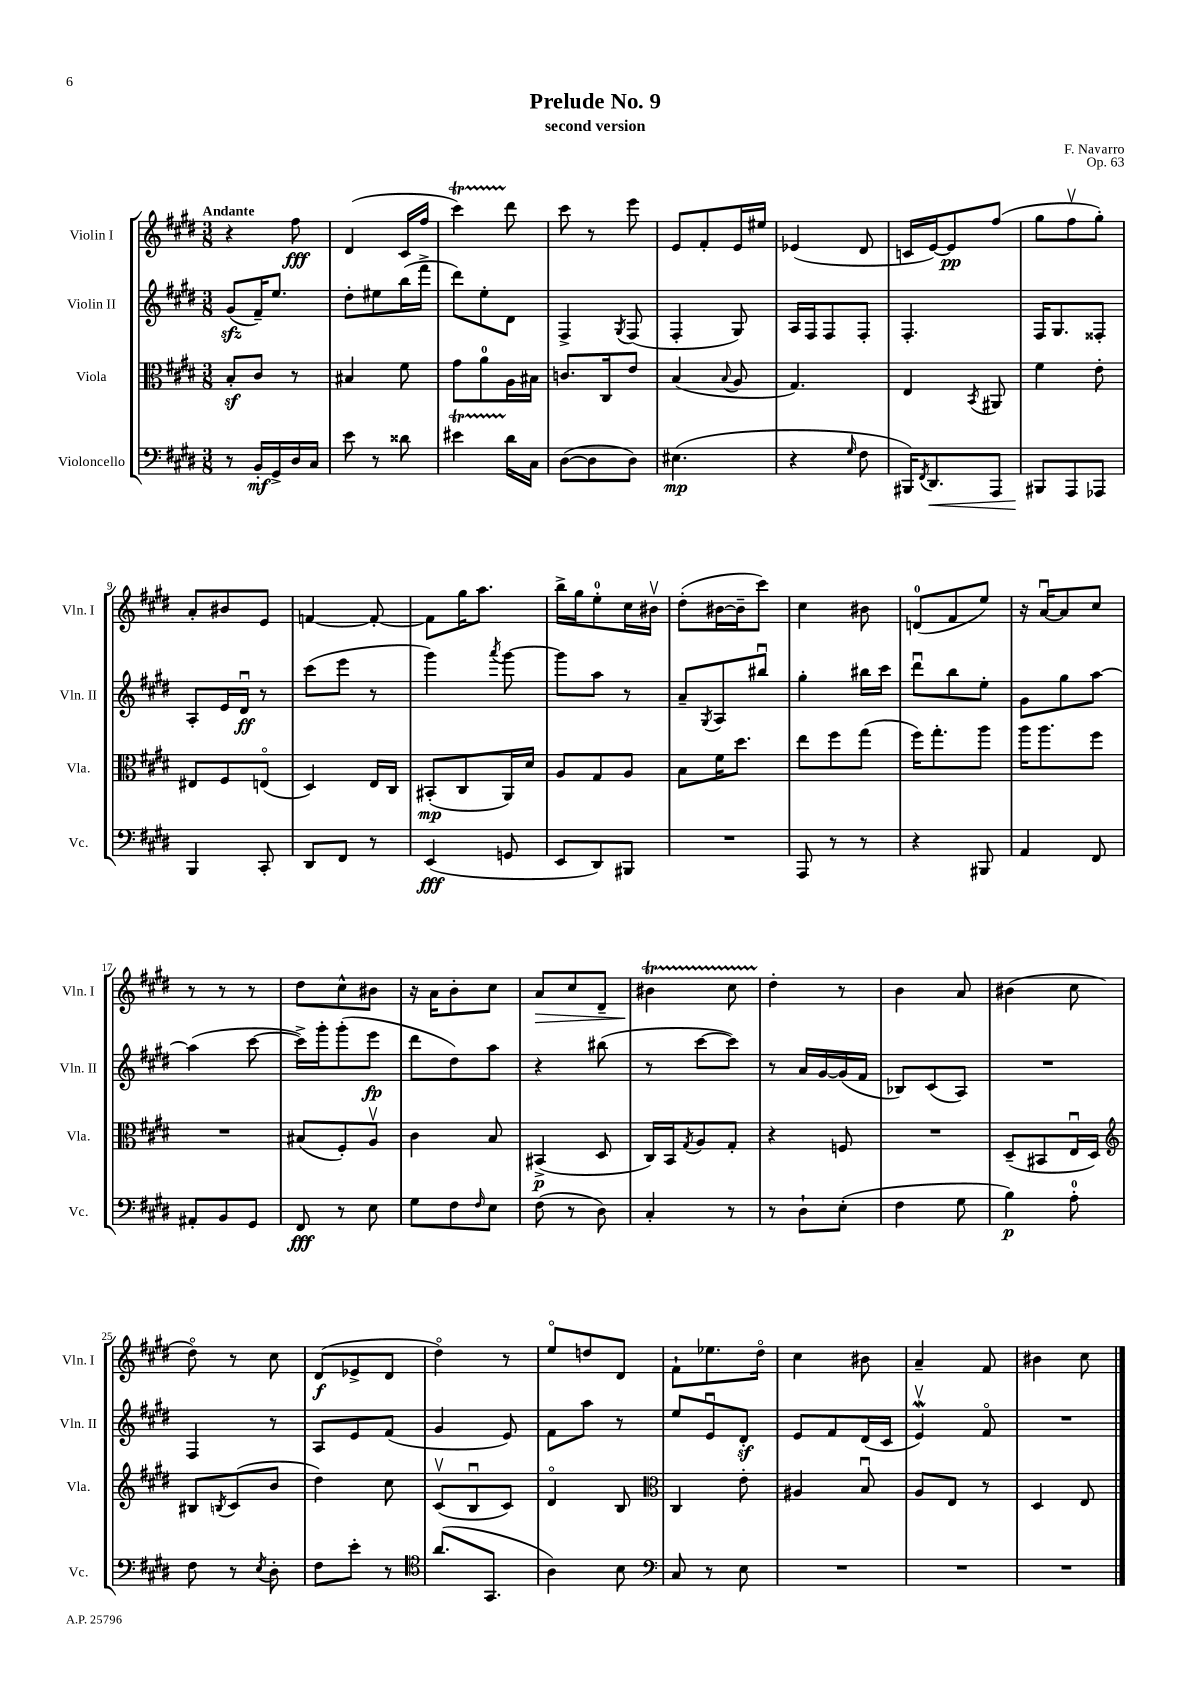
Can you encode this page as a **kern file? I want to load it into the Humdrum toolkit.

**kern	**dynam	**kern	**dynam	**kern	**dynam	**kern	**dynam
*part4	*part4	*part3	*part3	*part2	*part2	*part1	*part1
*staff4	*staff4	*staff3	*staff3	*staff2	*staff2	*staff1	*staff1
*I"Violoncello	*	*I"Viola	*	*I"Violin II	*	*I"Violin I	*
*I'Vc.	*	*I'Vla.	*	*I'Vln. II	*	*I'Vln. I	*
*clefF4	*	*clefC3	*	*clefG2	*	*clefG2	*
*k[f#c#g#d#]	*	*k[f#c#g#d#]	*	*k[f#c#g#d#]	*	*k[f#c#g#d#]	*
*M3/8	*	*M3/8	*	*M3/8	*	*M3/8	*
=1	=1	=1	=1	=1	=1	=1	=1
!	!	!	!	!	!	!LO:TX:a:B:t=Andante	!
8r	.	8Bz'/L	.	(8g#zz/L	.	4r	.
16BB'/LL	mf	8c#/J	.	16f#~/K)	.	.	.
16GG#^/	.	.	.	8.ee/J	.	.	.
16D#/	.	8r	.	.	.	8ff#\	fff
16C#/JJ	.	.	.	.	.	.	.
=2	=2	=2	=2	=2	=2	=2	=2
8e\	.	4B#X/	.	8dd#'\L	.	(4d#/	.
8r	.	.	.	8ee#X\	.	.	.
8d##X\	.	8f#\	.	(16bb\L	.	16c#/LL	.
.	.	.	.	16fff#^\JJ	.	16ff#/JJ	.
=3	=3	=3	=3	=3	=3	=3	=3
4e#Xt\	.	8g#\L	.	8ddd#\L)	.	4ccc#T\)	.
.	.	8a\	.	8ee'\	.	.	.
16d#\LL	.	16A\L	.	8d#\J	.	8ddd#\	.
16C#\JJ	.	16B#X\JJ	.	.	.	.	.
=4	=4	=4	=4	=4	=4	=4	=4
([8D#\L	.	8.cn/L	.	4F#^/	.	8ccc#\	.
8D#\]	.	.	.	.	.	8r	.
.	.	16C#/k	.	.	.	.	.
.	.	.	.	8qG#/	.	.	.
8D#\J)	.	8e/J	.	(8F#/	.	8eee\	.
=5	=5	=5	=5	=5	=5	=5	=5
(4.E#X\	mp	(4B/	.	4F#'/	.	8e/L	.
.	.	.	.	.	.	8f#'/	.
.	.	8qqB/	.	.	.	.	.
.	.	8A/	.	8G#/)	.	16e/L	.
.	.	.	.	.	.	16ee#X/JJ	.
=6	=6	=6	=6	=6	=6	=6	=6
4r	.	4.G#/)	.	16A/LL	.	(4e-X/	.
.	.	.	.	16F#/J	.	.	.
.	.	.	.	8F#/	.	.	.
16qqG#/	.	.	.	.	.	.	.
8F#\	.	.	.	8F#'/J	.	8d#/	.
=7	=7	=7	=7	=7	=7	=7	=7
16BBB#X/KL)	.	4E/	.	4.F#'/	.	16cn/LL	.
8qFF#/	.	.	.	.	.	.	.
!	!LO:HP:b	!	!	!	!	!	!
8.DD#/	<	.	.	.	.	[16e/J)	.
.	.	.	.	.	.	8e/]	pp
.	.	8qBB/	.	.	.	.	.
8AAA/J	.	8AA#X/	.	.	.	(8ff#/J	.
=8	=8	=8	=8	=8	=8	=8	=8
8BBB#X/L	.	4f#\	.	16F#/KL	.	8gg#\L	.
.	.	.	.	8.G#/	.	.	.
8AAA/	[	.	.	.	.	8ff#v\	.
8AAA-X/J	.	8e'\	.	8F##X'/J	.	8gg#'\J)	.
!!LO:LB:g=z
=9	=9	=9	=9	=9	=9	=9	=9
4BBB/	.	8E#X/L	.	8A'/L	.	8a'/L	.
.	.	8F#/	.	16e/L	.	8b#X/	.
.	.	.	.	16d#u/JJ	ff	.	.
8CC#'/	.	(8En/J	.	8r	.	8e/J	.
=10	=10	=10	=10	=10	=10	=10	=10
8DD#/L	.	4D#/)	.	(8ccc#\L	.	[4fn/	.
8FF#/J	.	.	.	8eee\J	.	.	.
8r	.	16E/LL	.	8r	.	8f'/_	.
.	.	16C#/JJ	.	.	.	.	.
=11	=11	=11	=11	=11	=11	=11	=11
(4EE/	fff	(8BB#X'/L	mp	4ggg#\)	.	8f\L]	.
.	.	8C#/	.	.	.	16gg#\K	.
.	.	.	.	.	.	8.aa\J	.
.	.	.	.	8qaaa/	.	.	.
8GGn/	.	16AA/L)	.	[8ggg#\	.	.	.
.	.	16d#/JJ	.	.	.	.	.
=12	=12	=12	=12	=12	=12	=12	=12
8EE/L	.	8A/L	.	8ggg#\L]	.	16bb^\LL	.
.	.	.	.	.	.	16gg#\J	.
8DD#/)	.	8G#/	.	8aa\J	.	8ee'\	.
8BBB#X/J	.	8A/J	.	8r	.	16cc#\L	.
.	.	.	.	.	.	16b#Xv\JJ	.
=13	=13	=13	=13	=13	=13	=13	=13
4.r	.	8B\L	.	8a~/L	.	(8dd#'\L	.
.	.	.	.	8qG#/	.	.	.
.	.	16f#\K	.	8A/	.	[16b#X\L	.
.	.	8.dd#\J	.	.	.	16b#~\J]	.
.	.	.	.	8bb#Xu/J	.	8ccc#\J)	.
=14	=14	=14	=14	=14	=14	=14	=14
8AAA/	.	8ee\L	.	4gg#'\	.	4cc#\	.
8r	.	8ff#\	.	.	.	.	.
8r	.	(8gg#\J	.	16bb#X\LL	.	8b#X\	.
.	.	.	.	16ccc#\JJ	.	.	.
=15	=15	=15	=15	=15	=15	=15	=15
4r	.	16ff#\KL)	.	8ddd#u\L	.	(8dn/L	.
.	.	8.gg#'\	.	.	.	.	.
.	.	.	.	8bb\	.	8f#/	.
8BBB#X/	.	8aa\J	.	8ee'\J	.	8ee/J)	.
=16	=16	=16	=16	=16	=16	=16	=16
4AA/	.	16aa\KL	.	8g#\L	.	16r	.
.	.	8.aa\	.	.	.	[16au/KL	.
.	.	.	.	8gg#\	.	8a/]	.
8FF#/	.	8ff#\J	.	[8aa\J	.	8cc#/J	.
!!LO:LB:g=z
=17	=17	=17	=17	=17	=17	=17	=17
8AA#X'/L	.	4.r	.	(4aa\]	.	8r	.
8BB/	.	.	.	.	.	8r	.
8GG#/J	.	.	.	[8ccc#\	.	8r	.
=18	=18	=18	=18	=18	=18	=18	=18
8FF#/	fff	(8B#X/L	.	16ccc#^\LL])	.	8dd#\L	.
.	.	.	.	16ggg#'\J	.	.	.
8r	.	8F#'/)	.	(8ggg#'\	.	8cc#^^\	.
8E\	.	8Av/J	.	8eee\J	fp	8b#X\J	.
=19	=19	=19	=19	=19	=19	=19	=19
8G#\L	.	4c#\	.	8ddd#\L	.	16r	.
.	.	.	.	.	.	16a\KL	.
8F#\	.	.	.	8dd#\)	.	8b'\	.
16qqF#/	.	.	.	.	.	.	.
8E\J	.	8B/	.	8aa\J	.	8cc#\J	.
=20	=20	=20	=20	=20	=20	=20	=20
!	!	!	!	!	!	!	!LO:HP:b
(8F#\	.	(4BB#X^/	p	4r	.	8a/L	>
8r	.	.	.	.	.	8cc#/	.
8D#\)	.	8D#/	.	(8bb#X\	.	8d#~/J	.
=21	=21	=21	=21	=21	=21	=21	=21
4C#'/	.	16C#/LL)	.	8r	.	4b#Xt\	.
.	.	16BB/J	.	.	.	.	.
.	.	8qG#/	.	.	.	.	.
.	.	8A/	.	[8ccc#\L	.	.	.
8r	.	8G#'/J	.	8ccc#\J])	.	8cc#TTT\	]
=22	=22	=22	=22	=22	=22	=22	=22
8r	.	4r	.	8r	.	4dd#'\	.
8D#`\L	.	.	.	16a/LL	.	.	.
.	.	.	.	[16g#/	.	.	.
(8E'\J	.	8Fn/	.	(16g#/]	.	8r	.
.	.	.	.	16f#/JJ	.	.	.
=23	=23	=23	=23	=23	=23	=23	=23
4F#\	.	4.r	.	8B-X/L)	.	4b\	.
.	.	.	.	(8c#/	.	.	.
8G#\	.	.	.	8A/J)	.	8a/	.
=24	=24	=24	=24	=24	=24	=24	=24
4B\)	p	(8D#~/L	.	4.r	.	(4b#X\	.
.	.	8BB#X/	.	.	.	.	.
8A'\	.	16Eu/L	.	.	.	8cc#\	.
.	.	16D#/JJ)	.	.	.	.	.
!!LO:LB:g=z
=25	=25	=25	=25	=25	=25	=25	=25
*	*	*clefG2	*	*	*	*	*
8F#\	.	8B#X/L	.	4F#/	.	8dd#\)	.
.	.	8qBn/	.	.	.	.	.
8r	.	(8c#/	.	.	.	8r	.
8qE/	.	.	.	.	.	.	.
8D#'\	.	8b/J	.	8r	.	8cc#\	.
=26	=26	=26	=26	=26	=26	=26	=26
8F#\L	.	4dd#\)	.	8A/L	.	(8d#/L	f
8e'\J	.	.	.	8e/	.	8e-X^/	.
8r	.	8cc#\	.	(8f#/J	.	8d#/J	.
=27	=27	=27	=27	=27	=27	=27	=27
*clefC4	*	*	*	*	*	*	*
(8.a/L	.	(8c#v/L	.	4g#/	.	4dd#\)	.
.	.	8Bu/	.	.	.	.	.
8.GG#/J	.	.	.	.	.	.	.
.	.	8c#/J)	.	8e/)	.	8r	.
=28	=28	=28	=28	=28	=28	=28	=28
4A\)	.	4d#/	.	8f#\L	.	8ee/L	.
.	.	.	.	8aa\J	.	8ddn/	.
8B\	.	8B/	.	8r	.	8d#/J	.
=29	=29	=29	=29	=29	=29	=29	=29
*clefF4	*	*clefC3	*	*	*	*	*
8C#/	.	4C#/	.	8ee/L	.	8f#`\L	.
8r	.	.	.	8eu/	.	8.ee-X\	.
8E\	.	8e'\	.	8d#z'/J	.	.	.
.	.	.	.	.	.	16dd#\Jk	.
=30	=30	=30	=30	=30	=30	=30	=30
4.r	.	4A#X/	.	8e/L	.	4cc#\	.
.	.	.	.	8f#/	.	.	.
.	.	8Bu/	.	(16d#/L	.	8b#X\	.
.	.	.	.	16c#/JJ	.	.	.
=31	=31	=31	=31	=31	=31	=31	=31
4.r	.	8A/L	.	4ewv/)	.	4a~/	.
.	.	8E/J	.	.	.	.	.
.	.	8r	.	8f#/	.	8f#/	.
=32	=32	=32	=32	=32	=32	=32	=32
4.r	.	4D#/	.	4.r	.	4b#X\	.
.	.	8E/	.	.	.	8cc#\	.
==	==	==	==	==	==	==	==
*-	*-	*-	*-	*-	*-	*-	*-
